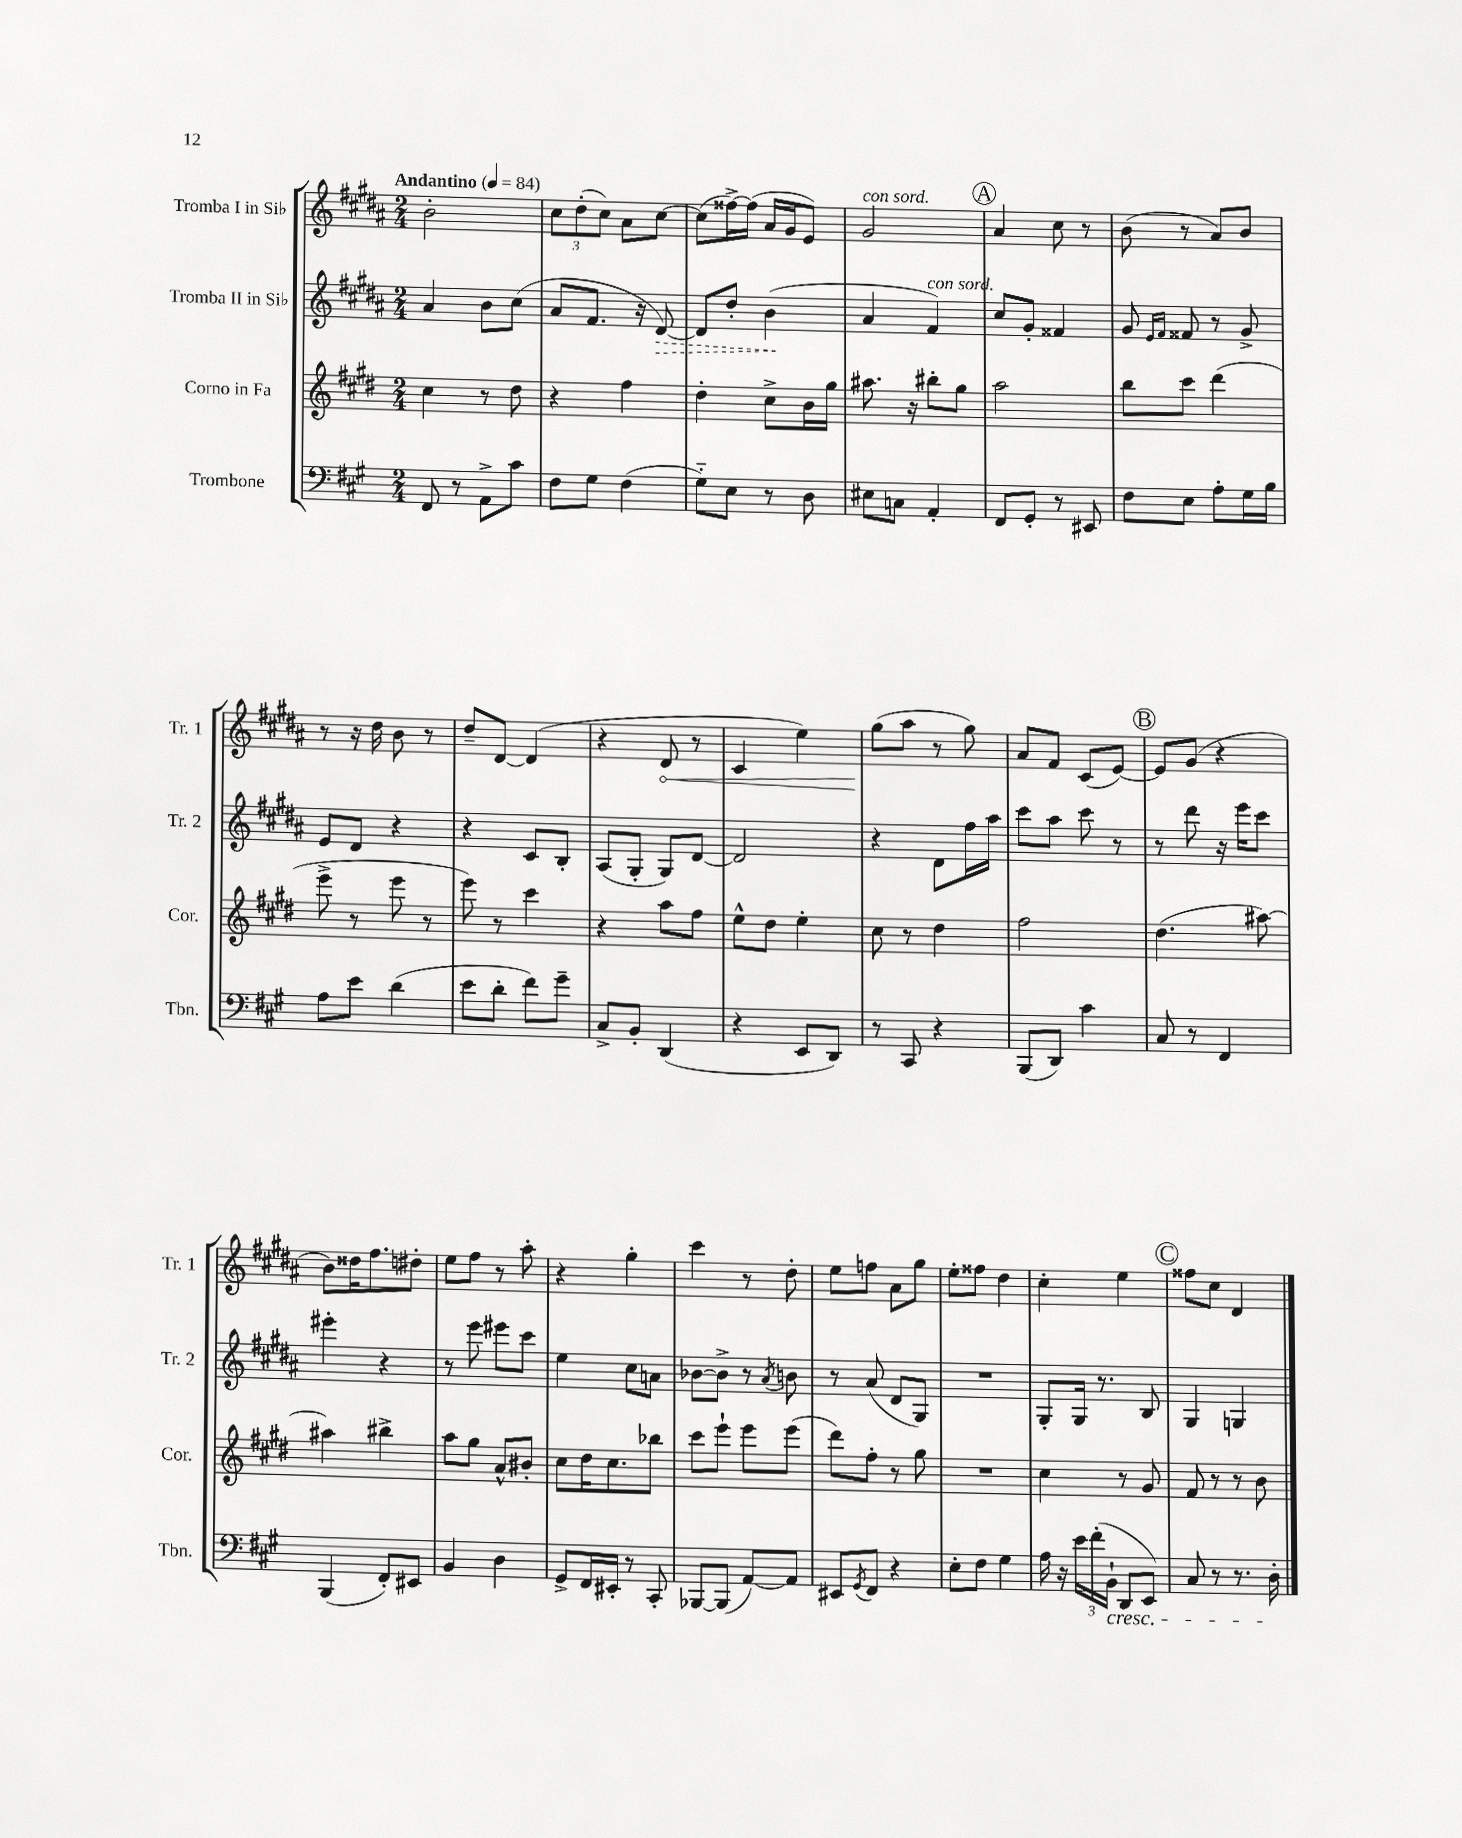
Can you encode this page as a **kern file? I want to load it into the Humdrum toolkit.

**kern	**kern	**kern	**dynam	**kern	**dynam
*part4	*part3	*part2	*part2	*part1	*part1
*staff4	*staff3	*staff2	*staff2	*staff1	*staff1
*I"Trombone	*I"Corno in Fa	*I"Tromba II in Si♭	*	*I"Tromba I in Si♭	*
*I'Tbn.	*I'Cor.	*I'Tr. 2	*	*I'Tr. 1	*
*clefF4	*clefG2	*clefG2	*	*clefG2	*
*k[f#c#g#]	*k[f#c#g#d#]	*k[f#c#g#d#a#]	*	*k[f#c#g#d#a#]	*
*M2/4	*M2/4	*M2/4	*	*M2/4	*
*MM84	*MM84	*MM84	*	*MM84	*
=1	=1	=1	=1	=1	=1
!	!	!	!	!LO:TX:a:B:t=Andantino	!
8FF#/	4cc#\	4a#/	.	2b'\	.
8r	.	.	.	.	.
8AA^\L	8r	8b\L	.	.	.
8c#\J	8dd#\	(8cc#\J	.	.	.
=2	=2	=2	=2	=2	=2
8F#\L	4r	8a#/L	.	12cc#\L	.
.	.	.	.	(12dd#'\	.
8G#\J	.	8.f#/J	.	.	.
.	.	.	.	12cc#\J)	.
(4F#\	4ff#\	.	.	8a#\L	.
.	.	16r	.	.	.
!	!	!	!LO:HP:b	!	!
.	.	[8d#/)	>	[8cc#\J	.
=3	=3	=3	=3	=3	=3
8G#\L)	4dd#'\	8d#/L]	.	(8cc#\L]	.
8E\J	.	8dd#'/J	.	[16ff##X^\L)	.
.	.	.	.	(16ff##\JJ]	.
8r	8cc#^\L	(4b\	.	16a#/LL	.
.	.	.	.	16g#/J	.
8D\	16b\L	.	.	8e/J)	.
.	16gg#\JJ	.	.	.	.
.	.	.	]	.	.
=4	=4	=4	=4	=4	=4
!	!	!	!	!LO:TX:a:i:t=con sord.	!
8E#X\L	8.aa#X\	4a#/	.	2g#/	.
8Cn\J	.	.	.	.	.
.	16r	.	.	.	.
!	!	!LO:TX:a:i:t=con sord.	!	!	!
4AA'/	8bb#X'\L	4f#/)	.	.	.
.	8gg#\J	.	.	.	.
!!LO:REH:place=s1:t=A
=5	=5	=5	=5	=5	=5
8FF#/L	2aa\	8cc#/L	.	4a#/	.
8GG#'/J	.	8g#'/J	.	.	.
8r	.	4f##X/	.	8cc#\	.
8EE#X/	.	.	.	8r	.
=6	=6	=6	=6	=6	=6
8F#\L	8bb\L	8g#/	.	(8b\	.
.	.	16qqe/LL	.	.	.
.	.	16qqf#/JJ	.	.	.
8E\J	8ccc#\J	8f##X/	.	8r	.
8A'\L	(4ddd#\	8r	.	8a#/L)	.
16G#\L	.	8g#^/	.	8b/J	.
16B\JJ	.	.	.	.	.
!!LO:LB:g=z
=7	=7	=7	=7	=7	=7
8A\L	8eee^\	8e/L	.	8r	.
8e\J	8r	8d#/J	.	16r	.
.	.	.	.	16dd#\	.
(4d\	8eee\	4r	.	8b\	.
.	8r	.	.	8r	.
=8	=8	=8	=8	=8	=8
8e\L	8eee\)	4r	.	8dd#~/L	.
8d'\J	8r	.	.	[8d#/J	.
8f#\L)	4ccc#\	8c#/L	.	(4d#/]	.
8g#~\J	.	8B'/J	.	.	.
=9	=9	=9	=9	=9	=9
8C#^/L	4r	(8A#/L	.	4r	.
8BB'/J	.	8G#'/J	.	.	.
!	!	!	!	!	!LO:HP:b
(4DD/	8aa\L	8G#/L)	.	8d#/	<
.	8ff#\J	[8d#/J	.	8r	.
=10	=10	=10	=10	=10	=10
4r	8ee^^\L	2d#/]	.	4c#/	.
.	8dd#\J	.	.	.	.
8EE/L	4ee'\	.	.	4ee\)	.
8DD/J)	.	.	.	.	.
=11	=11	=11	=11	=11	=11
8r	8cc#\	4r	.	(8gg#\L	.
8CC#/	8r	.	.	8aa#\J	[
4r	4dd#\	8d#\L	.	8r	.
.	.	16ff#\L	.	8gg#\)	.
.	.	16aa#\JJ	.	.	.
=12	=12	=12	=12	=12	=12
(8BBB/L	2ff#\	8ccc#\L	.	8a#/L	.
8DD/J)	.	8aa#\J	.	8f#/J	.
4c#\	.	8ccc#\	.	(8c#/L	.
.	.	8r	.	[8e/J)	.
!!LO:REH:place=s1:t=B
=13	=13	=13	=13	=13	=13
8C#/	(4.dd#\	8r	.	8e/L]	.
8r	.	8ddd#\	.	(8g#/J	.
4FF#/	.	16r	.	4r	.
.	.	16eee\KL	.	.	.
.	[8aa#X\)	8ccc#\J	.	.	.
!!LO:LB:g=z
=14	=14	=14	=14	=14	=14
(4BBB/	4aa#X\]	4eee#X'\	.	8b\L)	.
.	.	.	.	16dd##X\K	.
.	.	.	.	8.ff#\	.
8FF#'/L)	4bb#X^\	4r	.	.	.
8EE#X/J	.	.	.	8dd#X'\J	.
=15	=15	=15	=15	=15	=15
4BB/	8aa\L	8r	.	8ee\L	.
.	8gg#\J	8eee\	.	8ff#\J	.
4D\	8a^^/L	8eee#X\L	.	8r	.
.	8b#X'/J	8ccc#\J	.	8aa#'\	.
=16	=16	=16	=16	=16	=16
8GG#^/L	8cc#\L	4ee\	.	4r	.
16FF#/L	16dd#\K	.	.	.	.
16EE#X'/JJ	8.cc#\	.	.	.	.
8r	.	8cc#\L	.	4gg#'\	.
8CC#'/	8bb-X\J	8an\J	.	.	.
=17	=17	=17	=17	=17	=17
[8BBB-X/L	8ccc#\L	[8b-X\L	.	4ccc#\	.
(8BBB-/J]	8eee`\J	8b-^\J]	.	.	.
[8AA/L)	8eee\L	8r	.	8r	.
.	.	8qa#/	.	.	.
8AA/J]	(8eee\J	8bn\	.	8dd#'\	.
=18	=18	=18	=18	=18	=18
8EE#X/L	8ddd#\L)	8r	.	8ee\L	.
8qGG#/	.	.	.	.	.
8FF#/J	8ff#'\J	(8a#/	.	8ffn\J	.
4r	8r	8d#/L	.	8a#\L	.
.	8gg#\	8G#/J)	.	8gg#\J	.
=19	=19	=19	=19	=19	=19
8E'\L	2r	2r	.	8ee'\L	.
8F#\J	.	.	.	8ff##X\J	.
4G#\	.	.	.	4dd#\	.
=20	=20	=20	=20	=20	=20
16A\	4cc#\	8G#'/L	.	4cc#'\	.
16r	.	.	.	.	.
24e\LL	.	16G#/Jk	.	.	.
(24f#'\	.	.	.	.	.
.	.	8.r	.	.	.
!LO:TX:b:i:t=cresc.	!	!	!	!	!
24BB`\JJ	.	.	.	.	.
8DD/L	8r	.	.	4ee\	.
8EE/J)	8g#/	8B/	.	.	.
!!LO:REH:place=s1:t=C
=21	=21	=21	=21	=21	=21
8C#/	8f#/	4G#/	.	8ff##X\L	.
8r	8r	.	.	8cc#\J	.
8.r	8r	4Gn/	.	4d#/	.
.	8b\	.	.	.	.
16D'\	.	.	.	.	.
==	==	==	==	==	==
*-	*-	*-	*-	*-	*-
